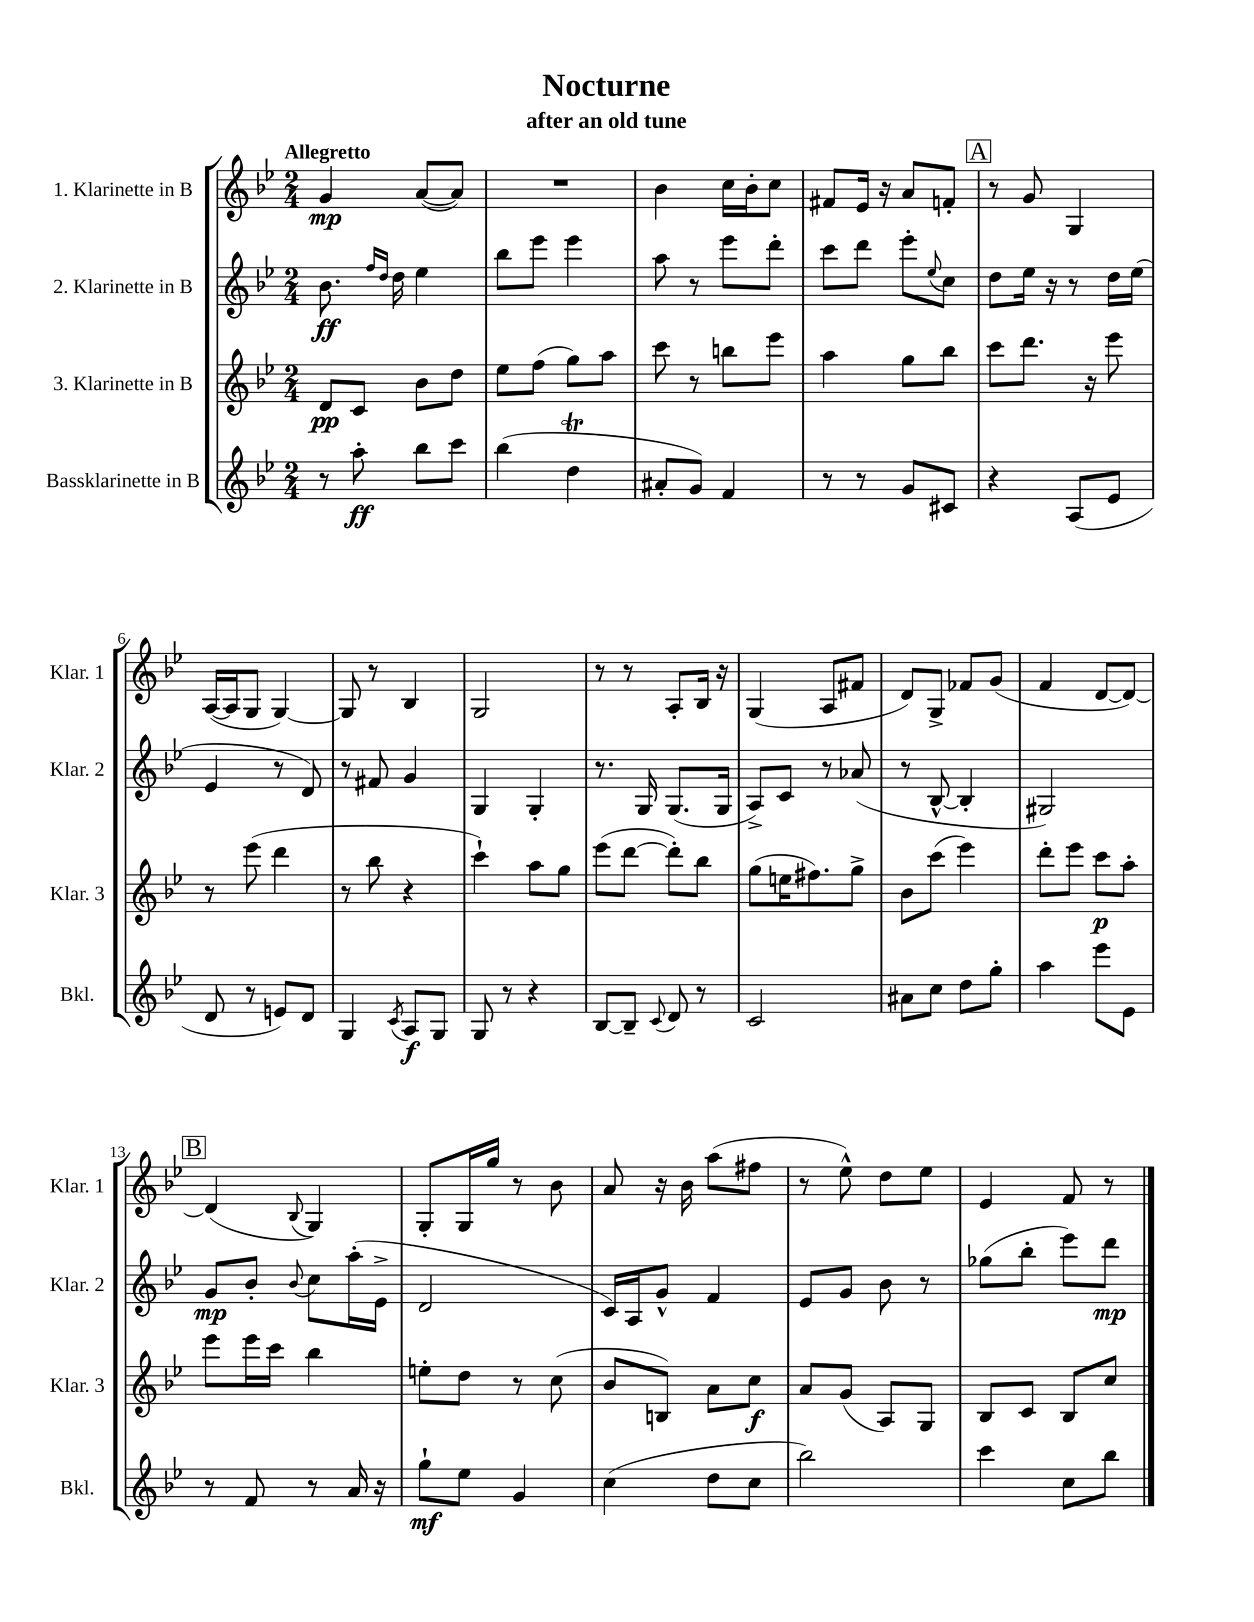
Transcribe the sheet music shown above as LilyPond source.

\header { title = "Nocturne" subtitle = "after an old tune" }
<<
\new StaffGroup <<
\new Staff = "s0" \with { instrumentName = "1. Klarinette in B" shortInstrumentName = "Klar. 1" } {
    \clef treble \key bes \major \numericTimeSignature \time 2/4 \tempo "Allegretto"
    g'4\mp a'8~( a'8) |
    R2 |
    bes'4 c''16 bes'16-. c''8 |
    fis'8 ees'16 r16 a'8 f'8-. |
    \mark \markup { \box "A" } r8 g'8 g4 |
    a16~( a16 g8 g4~) |
    g8 r8 bes4 |
    g2 |
    r8 r8 a8-. bes16 r16 |
    g4( a8 fis'8 |
    d'8) g8-> fes'8 g'8( |
    f'4 d'8~ d'8~) |
    \mark \markup { \box "B" } d'4( \appoggiatura { bes8 } g4) |
    g8-. g16 g''16 r8 bes'8 |
    a'8 r16 bes'16 a''8( fis''8 |
    r8 ees''8-^) d''8 ees''8 |
    ees'4 f'8 r8 \bar "|." |
}
\new Staff = "s1" \with { instrumentName = "2. Klarinette in B" shortInstrumentName = "Klar. 2" } {
    \clef treble \key bes \major \numericTimeSignature \time 2/4
    bes'8.\ff \grace { f''16 d''16 } d''16 ees''4 |
    bes''8 ees'''8 ees'''4 |
    a''8 r8 ees'''8 d'''8-. |
    c'''8 d'''8 ees'''8-. \appoggiatura { ees''8 } c''8 |
    \mark \markup { \box "A" } d''8 ees''16 r16 r8 d''16 ees''16( |
    ees'4 r8 d'8) |
    r8 fis'8 g'4 |
    g4 g4-. |
    r8. g16 g8.( g16 |
    a8->) c'8 r8 aes'8( |
    r8 bes8~-^ bes4-. |
    gis2) |
    \mark \markup { \box "B" } g'8\mp bes'8-. \appoggiatura { bes'8 } c''8 a''16-.( ees'16-> |
    d'2 |
    c'16) a16 g'8-^ f'4 |
    ees'8 g'8 bes'8 r8 |
    ges''8( bes''8-. ees'''8) d'''8\mp \bar "|." |
}
\new Staff = "s2" \with { instrumentName = "3. Klarinette in B" shortInstrumentName = "Klar. 3" } {
    \clef treble \key bes \major \numericTimeSignature \time 2/4
    d'8\pp c'8 bes'8 d''8 |
    ees''8 f''8( g''8) a''8 |
    c'''8 r8 b''8 ees'''8 |
    a''4 g''8 bes''8 |
    \mark \markup { \box "A" } c'''8 d'''8. r16 ees'''8 |
    r8 ees'''8( d'''4 |
    r8 bes''8 r4 |
    c'''4-!) a''8 g''8 |
    ees'''8( d'''8~ d'''8-.) bes''8 |
    g''8( e''16 fis''8.) g''8-> |
    bes'8 c'''8( ees'''4) |
    d'''8-. ees'''8 c'''8\p a''8-. |
    \mark \markup { \box "B" } ees'''8 ees'''16 c'''16 bes''4 |
    e''8-. d''8 r8 c''8( |
    bes'8 b8) a'8 c''8\f |
    a'8 g'8( a8) g8 |
    bes8 c'8 bes8 c''8 \bar "|." |
}
\new Staff = "s3" \with { instrumentName = "Bassklarinette in B" shortInstrumentName = "Bkl." } {
    \clef treble \key bes \major \numericTimeSignature \time 2/4
    r8 a''8-.\ff bes''8 c'''8 |
    bes''4( d''4\trill |
    ais'8-. g'8) f'4 |
    r8 r8 g'8 cis'8 |
    \mark \markup { \box "A" } r4 a8( ees'8 |
    d'8 r8 e'8) d'8 |
    g4 \acciaccatura { c'8 } a8\f g8 |
    g8 r8 r4 |
    bes8~ bes8-- \appoggiatura { c'8 } d'8 r8 |
    c'2 |
    ais'8 c''8 d''8 g''8-. |
    a''4 ees'''8 ees'8 |
    \mark \markup { \box "B" } r8 f'8 r8 a'16 r16 |
    g''8-!\mf ees''8 g'4 |
    c''4( d''8 c''8 |
    bes''2) |
    c'''4 c''8 bes''8 \bar "|." |
}
>>
>>
